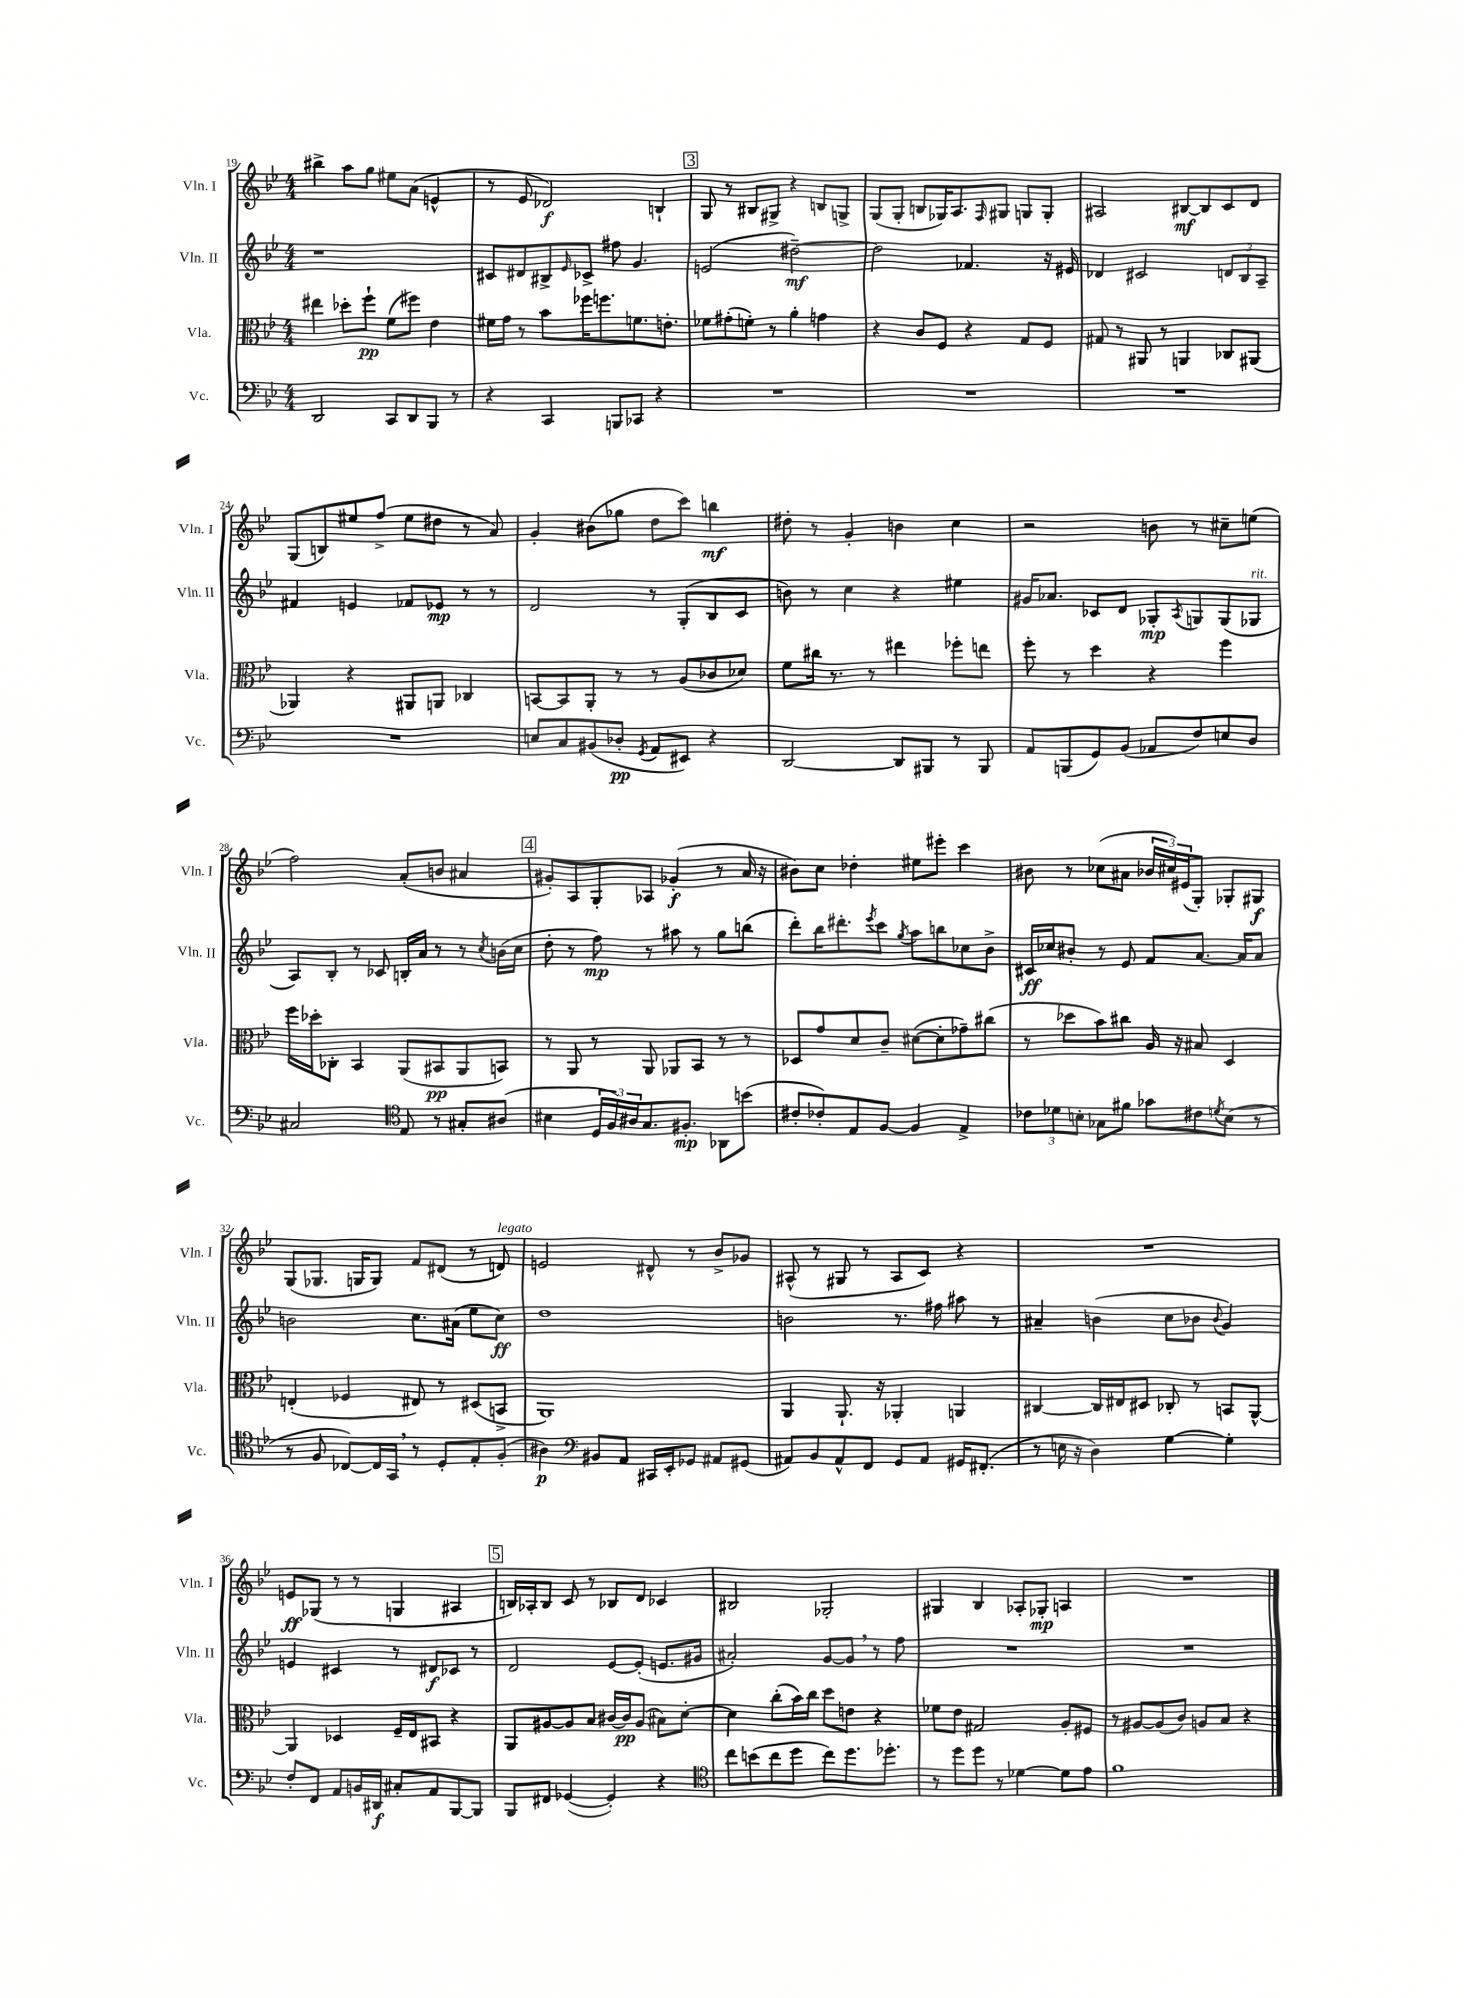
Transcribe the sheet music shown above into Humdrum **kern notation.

**kern	**dynam	**kern	**dynam	**kern	**dynam	**kern	**dynam
*part4	*part4	*part3	*part3	*part2	*part2	*part1	*part1
*staff4	*staff4	*staff3	*staff3	*staff2	*staff2	*staff1	*staff1
*I"Vc.	*	*I"Vla.	*	*I"Vln. II	*	*I"Vln. I	*
*I'Vc.	*	*I'Vla.	*	*I'Vln. II	*	*I'Vln. I	*
*clefF4	*	*clefC3	*	*clefG2	*	*clefG2	*
*k[b-e-]	*	*k[b-e-]	*	*k[b-e-]	*	*k[b-e-]	*
*M4/4	*	*M4/4	*	*M4/4	*	*M4/4	*
=19	=19	=19	=19	=19	=19	=19	=19
2DD/	.	4ee#X\	.	1r	.	4bb#X^\	.
.	.	8dd-X'\L	.	.	.	8aa\L	.
.	.	8ff`\J	pp	.	.	8gg\J	.
8CC/L	.	(8f\L	.	.	.	8ee#X\L	.
8DD/	.	8ff#X\J)	.	.	.	(8a\J	.
8BBB-/J	.	4e-\	.	.	.	4en^^/	.
8r	.	.	.	.	.	.	.
=20	=20	=20	=20	=20	=20	=20	=20
4r	.	16f#X\LL	.	8c#X/L	.	8r	.
.	.	16g\JJ	.	.	.	.	.
.	.	8r	.	8d#X/	.	8e-/	.
4CC/	.	8b-\L	.	8B#X^/	.	2d-X/)	f
.	.	.	.	16qqe-/	.	.	.
.	.	16ff-X\K	.	8c-X^/J	.	.	.
.	.	8.ffn\	.	.	.	.	.
8BBBn/L	.	.	.	8ff#X\	.	.	.
8CC-X/J	.	8.fn\	.	4.g/	.	.	.
4r	.	.	.	.	.	4Bn`/	.
.	.	8.en'\J	.	.	.	.	.
!!LO:REH:place=s1:t=3
=21	=21	=21	=21	=21	=21	=21	=21
1r	.	8f-X\L	.	(2en/	.	8G/	.
.	.	(8g#X'\	.	.	.	8r	.
.	.	8fn'\J)	.	.	.	8B#X/L	.
.	.	8r	.	.	.	8G#X^/J	.
.	.	4a'\	.	[2dd#X~\)	mf	4r	.
.	.	4gn\	.	.	.	8Bn/L	.
.	.	.	.	.	.	8Gn^/J	.
=22	=22	=22	=22	=22	=22	=22	=22
1r	.	4r	.	2dd#\]	.	(8G/L	.
.	.	.	.	.	.	8G'/J	.
.	.	8c/L	.	.	.	8Bn/L	.
.	.	8F/J	.	.	.	16G-X/K)	.
.	.	.	.	.	.	8.A/	.
.	.	4r	.	4.f-X/	.	.	.
.	.	.	.	.	.	16qqF/	.
.	.	.	.	.	.	8G#X/J	.
.	.	8G/L	.	.	.	8Gn/L	.
.	.	8F/J	.	16r	.	8G'/J	.
.	.	.	.	16e#X/	.	.	.
=23	=23	=23	=23	=23	=23	=23	=23
1r	.	8G#X/	.	4d-X/	.	2A#X/	.
.	.	8r	.	.	.	.	.
.	.	8AA#X/	.	2c#X/	.	.	.
.	.	8r	.	.	.	.	.
.	.	4AAn/	.	.	.	[8B#X/L	mf
.	.	.	.	.	.	8B#/]	.
.	.	8C-X/L	.	12dn/L	.	8c/	.
.	.	.	.	12B-/	.	.	.
.	.	(8AA#X/J	.	.	.	8d/J	.
.	.	.	.	12A~/J	.	.	.
!!LO:LB:g=z
=24	=24	=24	=24	=24	=24	=24	=24
1r	.	4AA-X/)	.	4f#X/	.	(8G/L	.
.	.	.	.	.	.	8Bn/)	.
.	.	4r	.	4en/	.	8ee#X/	.
.	.	.	.	.	.	(8ff^/J	.
.	.	8AA#X/L	.	8f-X/L	.	8ee#\L	.
.	.	8AAn/J	.	8e-X/J	mp	8dd#X\J	.
.	.	4C-X/	.	8r	.	8r	.
.	.	.	.	8r	.	8a/)	.
=25	=25	=25	=25	=25	=25	=25	=25
8En/L	.	[8BBn/L	.	2d/	.	4g'/	.
8C/	.	8BB/]	.	.	.	.	.
(8BB#X/	.	8AA'/J	.	.	.	(8b#X\L	.
8D-X'/J	pp	8r	.	.	.	8gg-X\J	.
8qGG/	.	.	.	.	.	.	.
8AA/L	.	8r	.	8r	.	8dd\L	.
8EE#X/J)	.	(8A/L	.	(8G'/L	.	8ccc\J)	.
4r	.	8c-X/	.	8B-/	.	4bbn\	mf
.	.	8d-X/J)	.	8c/J	.	.	.
=26	=26	=26	=26	=26	=26	=26	=26
[2DD/	.	8f\L	.	8bn\)	.	8dd#X'\	.
.	.	16cc#X\Jk	.	8r	.	8r	.
.	.	8.r	.	.	.	.	.
.	.	.	.	4cc\	.	4g'/	.
.	.	8r	.	.	.	.	.
8DD/L]	.	4ee#X\	.	4r	.	4bn\	.
8BBB#X/J	.	.	.	.	.	.	.
8r	.	8ff-X'\L	.	4ee#X\	.	4cc\	.
8BBB#/	.	8een\J	.	.	.	.	.
=27	=27	=27	=27	=27	=27	=27	=27
8AA/L	.	8ff'\	.	16g#X/KL	.	2r	.
.	.	.	.	8.a-X/J	.	.	.
(8BBBn/	.	8r	.	.	.	.	.
8GG/)	.	4dd\	.	8c-X/L	.	.	.
(8BB-/J	.	.	.	8d/J	.	.	.
8AA-X/L	.	4r	.	8G-X'/L	mp	8bn\	.
.	.	.	.	8qA/	.	.	.
8F/)	.	.	.	8Gn/	.	8r	.
8En/	.	4ff\	.	(8G/	.	8cc#X~\L	.
!	!	!	!	!LO:TX:a:i:t=rit.	!	!	!
8D/J	.	.	.	8G-X/J	.	(8een\J	.
!!LO:LB:g=z
=28	=28	=28	=28	=28	=28	=28	=28
2C#X/	.	16ff\LL	.	8A/L)	.	2ff\)	.
.	.	16dd-X'\J	.	.	.	.	.
.	.	8C-X'\J	.	8B-'/J	.	.	.
.	.	4BB-/	.	8r	.	.	.
.	.	.	.	8c-X/	.	.	.
*clefC4	*	*	*	*	*	*	*
8E-/	.	(8AA/L	.	16Bn'/LL	.	(8a'/L	.
.	.	.	.	16a/JJ	.	.	.
8r	.	8BB#X/	pp	8r	.	8bn/J	.
8G#X'/L	.	8AA/	.	8r	.	4a#X/	.
.	.	.	.	8qcc/	.	.	.
(8A#X/J	.	8BBn/J)	.	(16bn\LL	.	.	.
.	.	.	.	16cc\JJ	.	.	.
!!LO:REH:place=s1:t=4
=29	=29	=29	=29	=29	=29	=29	=29
4B#X\	.	8r	.	8dd'\	.	8g#X'/L)	.
.	.	8AA/	.	8r	.	8A/	.
24D/LL	.	8r	.	8ff\)	mp	8G'/	.
24F/)	.	.	.	.	.	.	.
24A#X/J	.	.	.	.	.	.	.
8.G/	.	8AA/	.	8r	.	8A-X/J	.
.	.	8AA-X/L	.	8aa#X\	.	(4g-X'/	f
8.F#X'/J	mp	.	.	.	.	.	.
.	.	8BB-/J	.	8r	.	.	.
8AA-X\L	.	8r	.	8gg\L	.	8r	.
(8bn\J	.	8r	.	(8bbn\J	.	16a/	.
.	.	.	.	.	.	16r	.
=30	=30	=30	=30	=30	=30	=30	=30
8c#X'/L	.	8D-X/L	.	8ddd'\L)	.	8b#X\L)	.
8c-X'/)	.	8g/	.	16bb-\K	.	8cc\J	.
.	.	.	.	8.ddd#X'\	.	.	.
8E-/	.	8d/	.	.	.	4dd-X'\	.
.	.	.	.	8qeee-/	.	.	.
[8F/J	.	8c~/J	.	8ccc\J	.	.	.
.	.	.	.	8qgg/	.	.	.
4F/]	.	([8d#X\L	.	8aa\L	.	8ee#X\L	.
.	.	8d#'\]	.	8bbn\	.	8eee#X'\J	.
4E-^/	.	8g-X~\)	.	8cc-X\	.	4ccc\	.
.	.	(8cc#X\J	.	8b-^\J	.	.	.
=31	=31	=31	=31	=31	=31	=31	=31
12c-X\L	.	8r	.	16c#X/LL	ff	8b#X\	.
.	.	.	.	16cc-X/J	.	.	.
12d-X\	.	.	.	.	.	.	.
.	.	8dd-X\L	.	8b#X'/J	.	8r	.
12Bn'\J	.	.	.	.	.	.	.
8G-X\L	.	8b-\)	.	8r	.	(8cc-X\L	.
8f#X\J	.	8cc#X\J	.	8e-/	.	8a#X\J	.
8g-X\L	.	16A/	.	8f/L	.	24b-X/LL	.
.	.	.	.	.	.	24cc#X/)	.
.	.	16r	.	.	.	.	.
.	.	.	.	.	.	(24e#X/J	.
8c#X\	.	8B#X/	.	[8.a/J	.	8G'/J)	.
8qdn/	.	.	.	.	.	.	.
(8B\J	.	4D/	.	.	.	8G-X'/L	.
.	.	.	.	16a/KL]	.	.	.
8r	.	.	.	8a/J	.	8G#X/J	f
!!LO:LB:g=z
=32	=32	=32	=32	=32	=32	=32	=32
8r	.	(4En'/	.	2bn\	.	(8G/L	.
8F/	.	.	.	.	.	8.G-X/J	.
[8C-X/L)	.	4F-X/	.	.	.	.	.
.	.	.	.	.	.	16Gn/KL	.
16C-/L]	.	.	.	.	.	8G/J)	.
16GG,/JJ	.	.	.	.	.	.	.
8r	.	8E#X/)	.	8.cc\L	.	8f/L	.
8D'/L	.	8r	.	.	.	(8d#X/J	.
.	.	.	.	(16a#X\Jk	.	.	.
8E-'/	.	(8D#X/L	.	8ee-\L	.	8r	.
!	!	!	!	!	!	!LO:TX:a:i:t=legato	!
(8F'/J	.	8BBn^/J	.	8cc\J)	ff	8dn/)	.
=33	=33	=33	=33	=33	=33	=33	=33
4A#X\)	p	1AA)	.	1dd	.	2en/	.
*clefF4	*	*	*	*	*	*	*
8BB#X/L	.	.	.	.	.	.	.
8AA/J	.	.	.	.	.	.	.
16CC#X/LL	.	.	.	.	.	8d#X^^/	.
16EE-'/J	.	.	.	.	.	.	.
8GG-X/J	.	.	.	.	.	8r	.
8AA#X/L	.	.	.	.	.	8b-^/L	.
(8GG#X/J	.	.	.	.	.	8g-X/J	.
=34	=34	=34	=34	=34	=34	=34	=34
8AA#X/L)	.	4AA/	.	2bn\	.	(8A#X^^/	.
8BB-/	.	.	.	.	.	8r	.
8AA#^^/	.	8.AA`/	.	.	.	8G#X/	.
8FF/J	.	.	.	.	.	8r	.
.	.	16r	.	.	.	.	.
8GG/L	.	4AA-X'/	.	8.r	.	8A#/L	.
8AA#/J	.	.	.	.	.	8c/J)	.
.	.	.	.	16ff#X\	.	.	.
16GG#X/KL	.	4AAn/	.	8aa#X\	.	4r	.
(8.FF#X'/J	.	.	.	.	.	.	.
.	.	.	.	8r	.	.	.
=35	=35	=35	=35	=35	=35	=35	=35
8r	.	[4C#X/	.	4a#X~/	.	1r	.
16En\	.	.	.	.	.	.	.
16r	.	.	.	.	.	.	.
4D\)	.	16C#/LL]	.	(4bn\	.	.	.
.	.	16E#X/J	.	.	.	.	.
.	.	8D#X/J	.	.	.	.	.
[4G\	.	8C-X'/	.	8cc\L	.	.	.
.	.	8r	.	8b-X\J	.	.	.
.	.	.	.	8qqb-/	.	.	.
4G'\]	.	8BBn/L	.	4g/)	.	.	.
.	.	[8AA^^/J	.	.	.	.	.
!!LO:LB:g=z
=36	=36	=36	=36	=36	=36	=36	=36
8F'/L	.	4AA/]	.	4en/	.	8en/L	ff
8FF/J	.	.	.	.	.	(8G-X/J	.
8AA/L	.	4D-X/	.	4c#X/	.	8r	.
16BBn/L	.	.	.	.	.	8r	.
16DD#X/JJ	f	.	.	.	.	.	.
8C#X'/L	.	16F~/LL	.	8r	.	4Gn/	.
.	.	16E-/J	.	.	.	.	.
8AA/	.	8BB#X/J	.	8d#X/L	f	.	.
[8BBB-/	.	4r	.	8c-X/J	.	4A#X/	.
8BBB-/J]	.	.	.	8r	.	.	.
!!LO:REH:place=s1:t=5
=37	=37	=37	=37	=37	=37	=37	=37
8BBB-/L	.	8AA/L	.	2d/	.	16Bn/LL)	.
.	.	.	.	.	.	16A-X'/J	.
8FF#X/J	.	[8A#X/	.	.	.	8B/J	.
([4GG-X/	.	8A#/]	.	.	.	8c/	.
.	.	8B-/J	.	.	.	8r	.
4GG-'/])	.	[16c#X/LL	.	[8e-/L	.	8B-X/L	.
.	.	16c#/J]	pp	.	.	.	.
.	.	(8A#/J	.	(8e-'/J]	.	8d/J	.
4r	.	8B#X\L)	.	8.en/L	.	4c-X/	.
.	.	[8d'\J	.	.	.	.	.
.	.	.	.	16g#X/Jk	.	.	.
=38	=38	=38	=38	=38	=38	=38	=38
*clefC4	*	*	*	*	*	*	*
8cc\L	.	4d\]	.	2a#X'/)	.	2B#X/	.
(8bn\	.	.	.	.	.	.	.
8cc\	.	(8cc'\L	.	.	.	.	.
8dd\J	.	16b-\L)	.	.	.	.	.
.	.	16cc\JJ	.	.	.	.	.
8cc\L)	.	8dd\L	.	[8g/L	.	2G-X'/	.
8.dd\	.	8en\J	.	8g,/J]	.	.	.
.	.	4r	.	8r	.	.	.
8.dd-X'\J	.	.	.	.	.	.	.
.	.	.	.	8ff\	.	.	.
=39	=39	=39	=39	=39	=39	=39	=39
8r	.	8f-X\L	.	1r	.	4G#X/	.
8dd\L	.	8e-\J	.	.	.	.	.
8dd\J	.	2G#X/	.	.	.	4B-/	.
8r	.	.	.	.	.	.	.
[4d-X\	.	.	.	.	.	8A-X'/L	.
.	.	.	.	.	.	8G-X'/J	mp
8d-\L]	.	8A'/L	.	.	.	4An/	.
8e-\J	.	8F#X/J	.	.	.	.	.
=40	=40	=40	=40	=40	=40	=40	=40
1f	.	8r	.	1r	.	1r	.
.	.	[8A#X/L	.	.	.	.	.
.	.	(8A#/]	.	.	.	.	.
.	.	8c/J)	.	.	.	.	.
.	.	8An/L	.	.	.	.	.
.	.	8B-/J	.	.	.	.	.
.	.	4r	.	.	.	.	.
==	==	==	==	==	==	==	==
*-	*-	*-	*-	*-	*-	*-	*-
